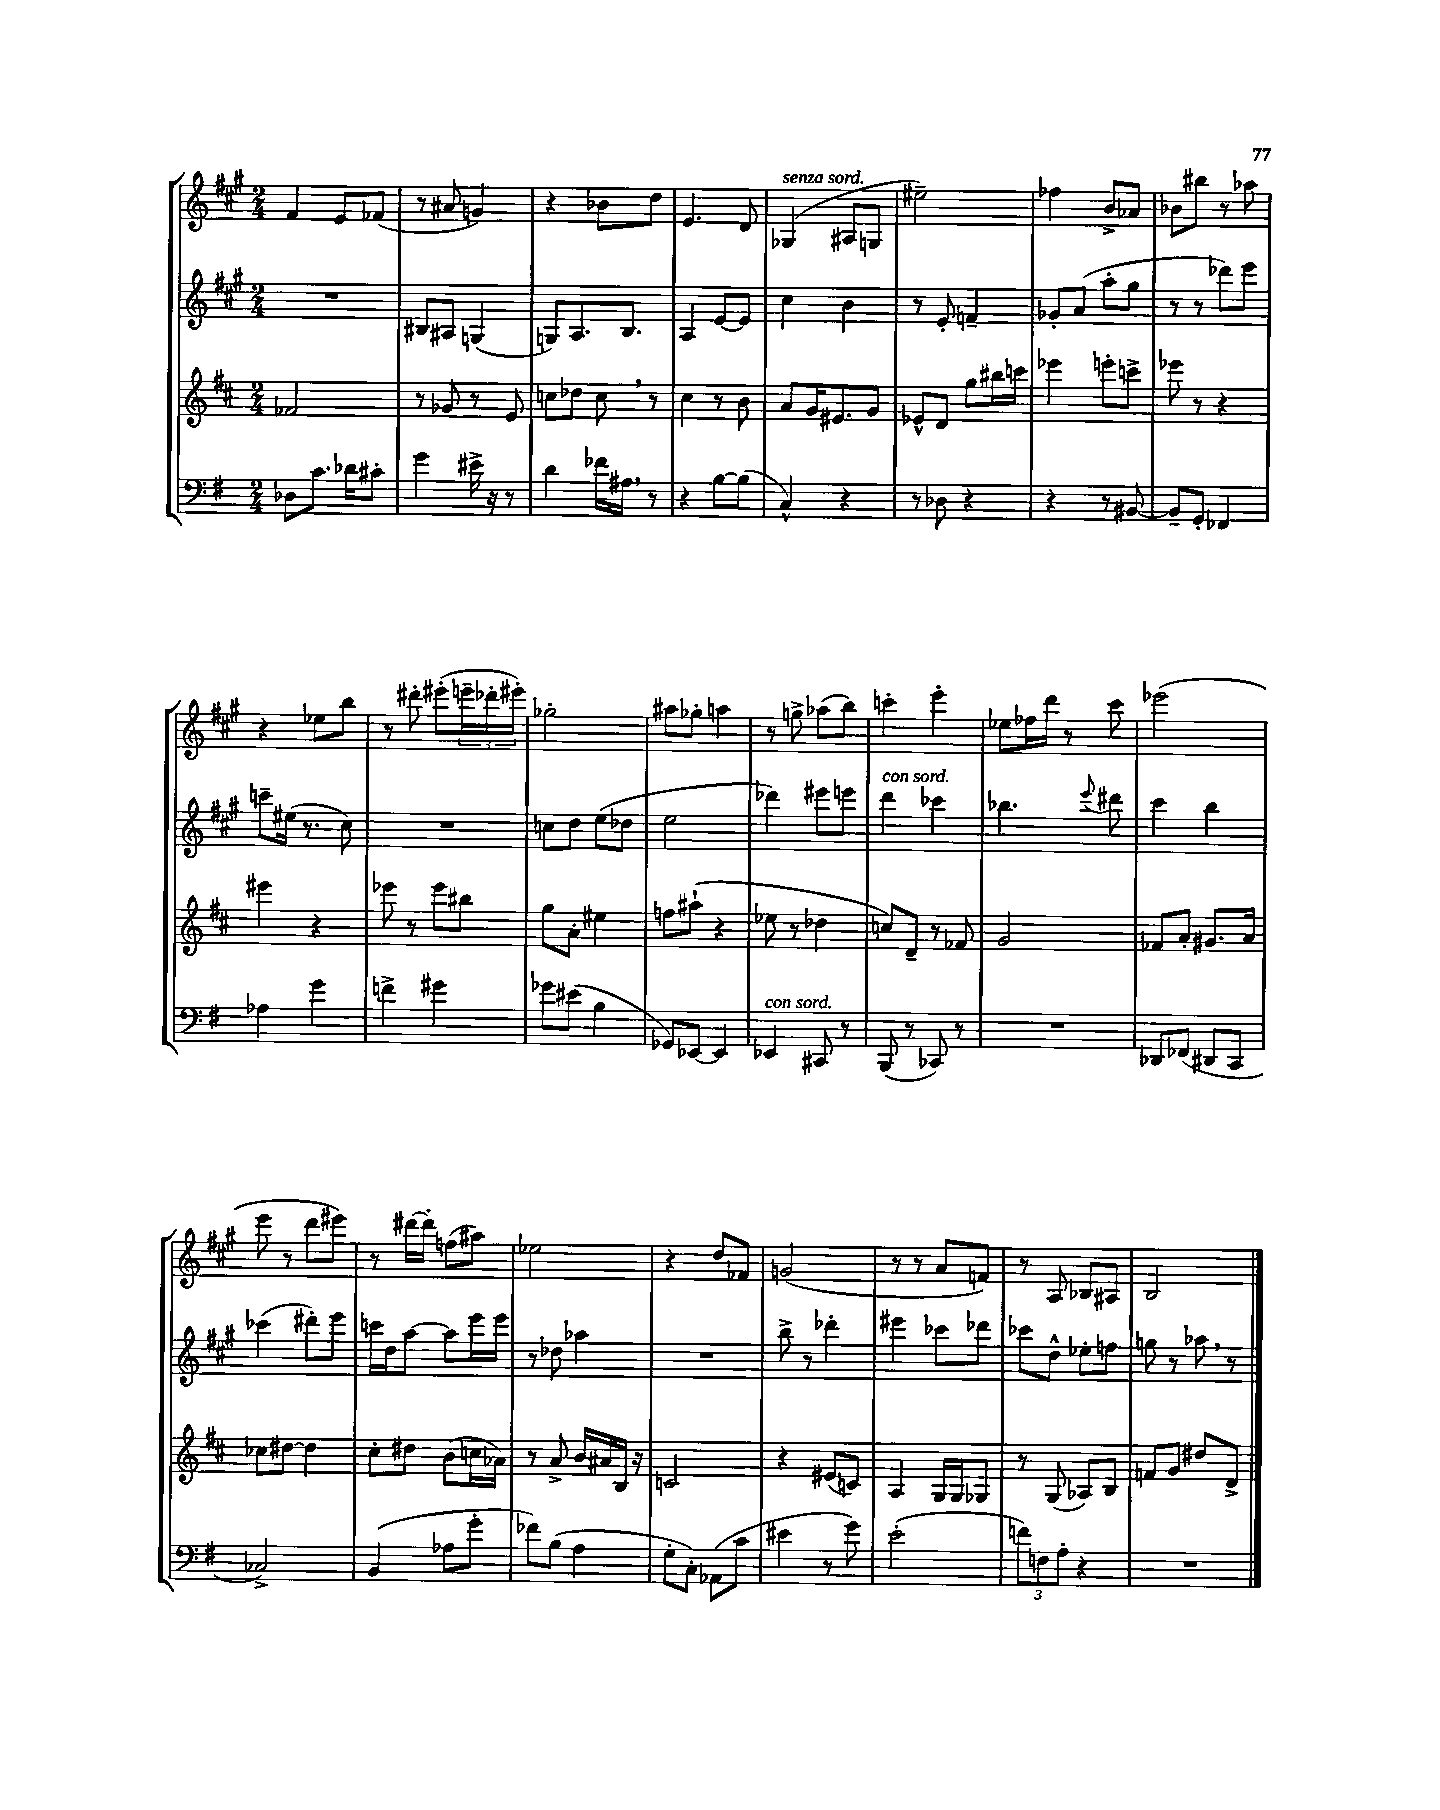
<<
\new StaffGroup <<
\new Staff = "s0" {
    \clef treble \key a \major \numericTimeSignature \time 2/4
    fis'4 e'8 fes'8( |
    r8 ais'8 g'4) |
    r4 bes'8 d''8 |
    e'4. d'8 |
    ges4^\markup { \italic "senza sord." }( ais8 g8 |
    eis''2--) |
    fes''4 b'8-> aes'8 |
    bes'8 bis''8 r8 aes''8 |
    r4 ees''8 b''8 |
    r8 dis'''8-. eis'''8-.( \tuplet 3/2 { e'''16-- des'''16-. eis'''16-.) } |
    ges''2-. |
    ais''8 ges''8-. a''4 |
    r8 g''8-> aes''8( b''8) |
    c'''4-. e'''4-. |
    ees''8 fes''16 d'''16 r8 cis'''8 |
    ees'''2( |
    e'''8 r8 d'''8 eis'''8) |
    r8 dis'''16~ dis'''16-. f''8( ais''8) |
    ees''2 |
    r4 d''8 fes'8 |
    g'2( |
    r8 r8 a'8 f'8) |
    r8 a8 bes8 ais8 |
    b2 \bar "|." |
}
\new Staff = "s1" {
    \clef treble \key a \major \numericTimeSignature \time 2/4
    R2 |
    bis8 ais8 g4( |
    g8) a8. b8. |
    a4 e'8~ e'8 |
    cis''4 b'4 |
    r8 e'8-. f'4-- |
    ges'8-. a'8( a''8-. gis''8 |
    r8 r8 des'''8) e'''8 |
    c'''8-- eis''16( r8. cis''8) |
    R2 |
    c''8 d''8 e''8( des''8 |
    e''2 |
    des'''4) eis'''8 e'''8 |
    d'''4^\markup { \italic "con sord." } ces'''4 |
    bes''4. \appoggiatura { e'''8 } dis'''8 |
    cis'''4 b''4 |
    ces'''4( dis'''8-.) e'''8 |
    c'''16 d''16 a''8~ a''8 e'''16 e'''16 |
    r8 des''8 aes''4 |
    R2 |
    b''8-> r8 des'''4-. |
    eis'''4 ces'''8 des'''8 |
    ces'''8 d''8-^ ees''8-. f''8 |
    g''8 r8 aes''8 \breathe r8 \bar "|." |
}
\new Staff = "s2" {
    \clef treble \key d \major \numericTimeSignature \time 2/4
    fes'2 |
    r8 ges'8 r8 e'8 |
    c''8 des''8 c''8 \breathe r8 |
    cis''4 r8 b'8 |
    a'8 g'16 eis'8. g'8 |
    ees'8-^ d'8 g''8 bis''16 c'''16 |
    ees'''4 e'''8-. c'''8-> |
    ees'''8 r8 r4 |
    eis'''4 r4 |
    ees'''8 r8 ees'''8 bis''8 |
    g''8 a'8-. eis''4 |
    f''8 ais''8-!( r4 |
    ees''8 r8 des''4 |
    c''8) d'8-- r8 fes'8 |
    g'2 |
    fes'8 a'8-. gis'8. a'16 |
    ces''8 dis''8~ dis''4 |
    cis''8-. dis''8 b'8( c''16 aes'16) |
    r8 a'8-> b'16 ais'16 b16 r16 |
    c'2 |
    r4 eis'8( c'8) |
    a4 g16 g16 ges8 |
    r8 g8( aes8) b8 |
    f'8 g'8 dis''8 d'8-> \bar "|." |
}
\new Staff = "s3" {
    \clef bass \key g \major \numericTimeSignature \time 2/4
    des8 c'8. des'16 cis'8-. |
    g'4 eis'16-> r16 r8 |
    d'4 fes'16 ais16 \breathe r8 |
    r4 b8~ b8( |
    c4-^) r4 |
    r8 des8 r4 |
    r4 r8 bis,8~ |
    bis,8-- g,8-. fes,4 |
    aes4 g'4 |
    f'4-> gis'4 |
    ges'8 eis'8( b4 |
    ges,8) ees,8~ ees,4 |
    ees,4^\markup { \italic "con sord." } cis,8 r8 |
    b,,8( r8 ces,8) r8 |
    R2 |
    des,8 fes,8( dis,8 c,8 |
    ces2->) |
    b,4( aes8 g'8-. |
    fes'8) b8( a4 |
    g8-. c8-.) aes,8( c'8 |
    eis'4 r8 g'8) |
    e'2-.( |
    \tuplet 3/2 { f'8) f8 a8-. } r4 |
    R2 \bar "|." |
}
>>
>>
\layout { \context { \Score \remove "Bar_number_engraver" } }
